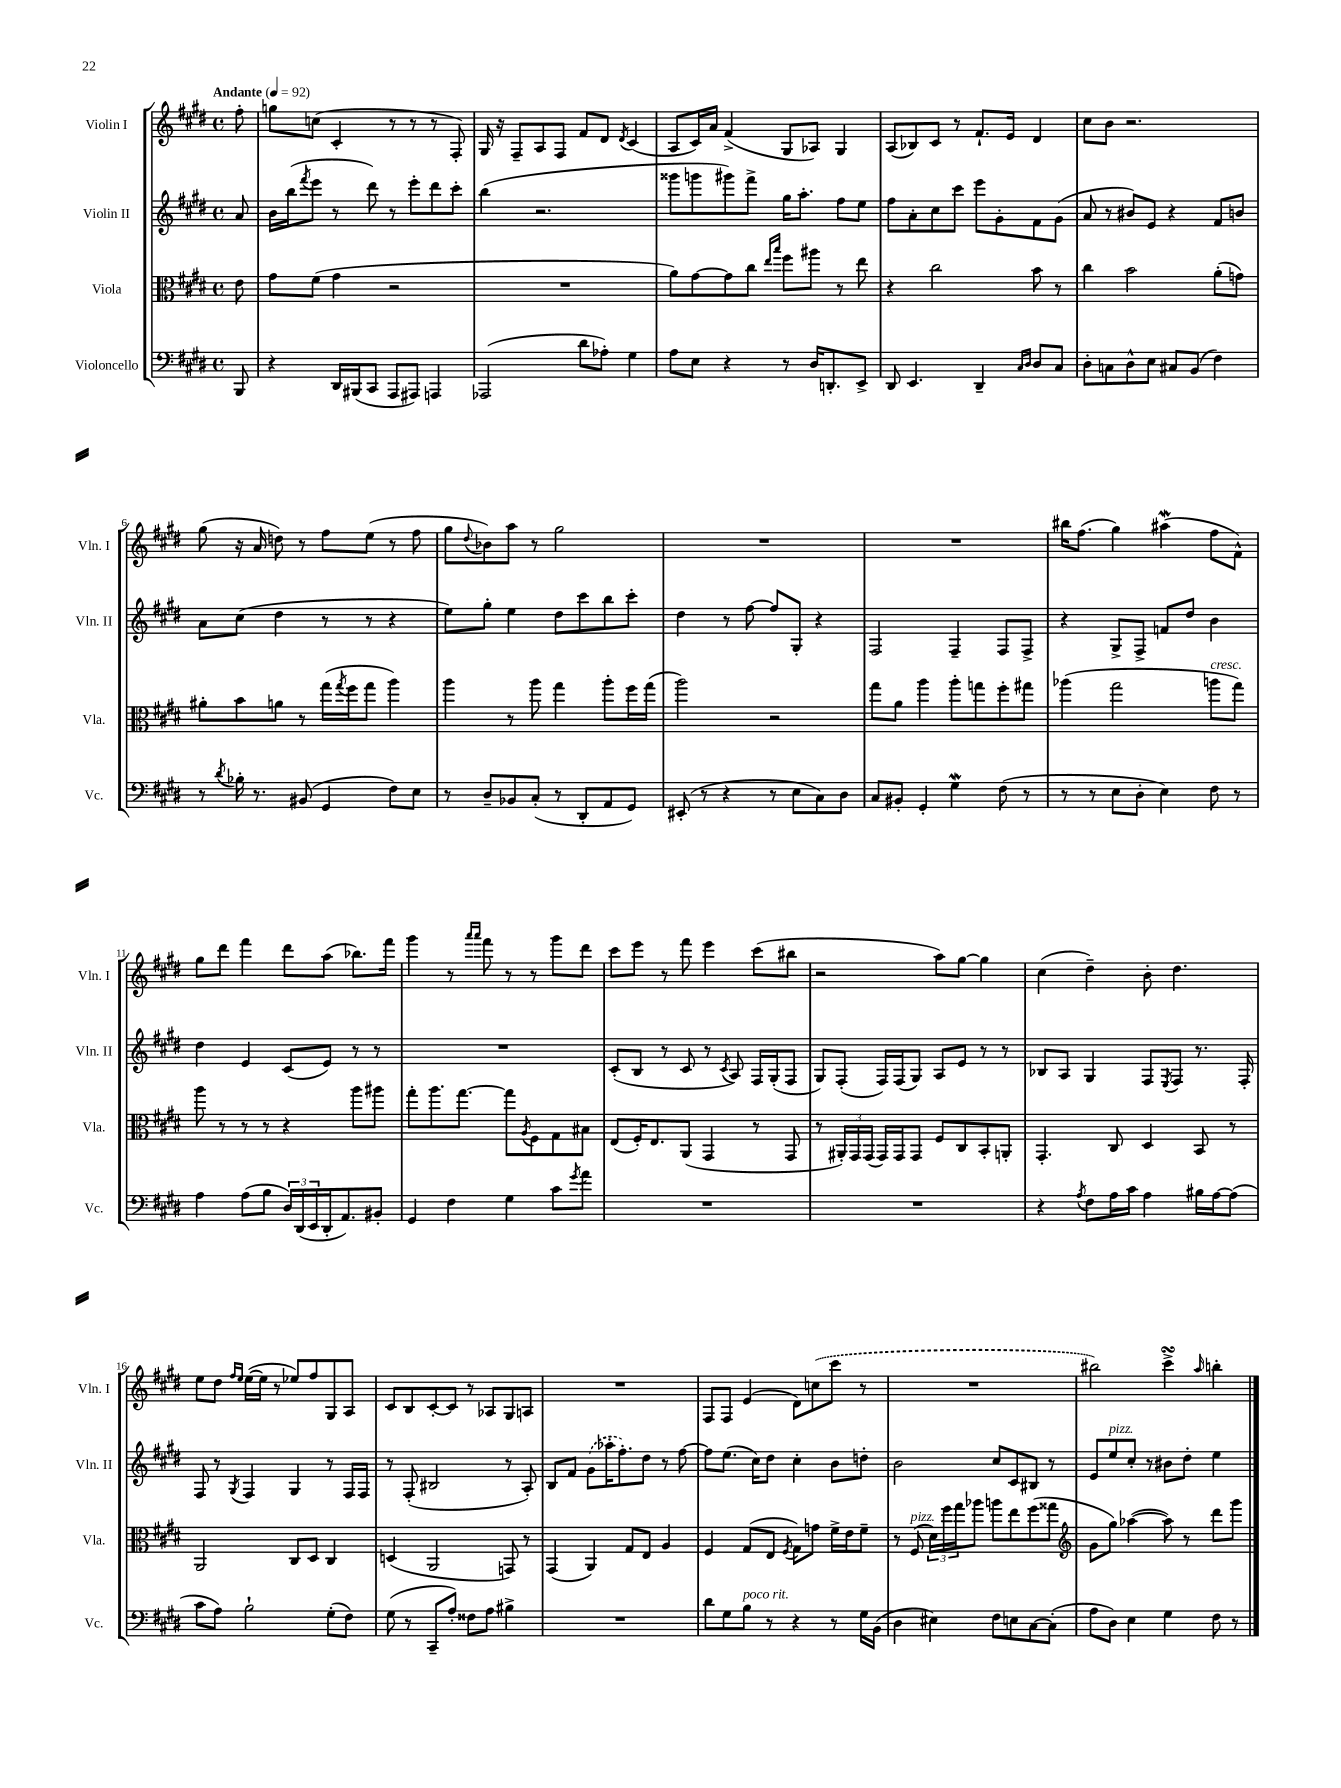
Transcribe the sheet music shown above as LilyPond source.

<<
\new StaffGroup <<
\new Staff = "s0" \with { instrumentName = "Violin I" shortInstrumentName = "Vln. I" } {
    \clef treble \key e \major \defaultTimeSignature \time 4/4 \partial 8 \tempo "Andante" 4 = 92
    fis''8-. |
    g''8 c''8( cis'4-. r8 r8 r8 fis8-.) |
    gis16 r16 fis8-- a8 fis8 fis'8 dis'8 \acciaccatura { dis'8 } cis'4( |
    a8 cis'16) a'16 fis'4->( gis8 aes8) gis4 |
    a8( bes8) cis'8 r8 fis'8.-! e'16 dis'4 |
    cis''8 b'8 r2. |
    gis''8( r16 a'16 d''8) r8 fis''8 e''8( r8 fis''8 |
    gis''8 \appoggiatura { dis''8 } bes'8) a''8 r8 gis''2 |
    R1 |
    R1 |
    bis''16 fis''8.( gis''4) ais''4\mordent( fis''8 fis'8-^) |
    gis''8 dis'''8 fis'''4 dis'''8 a''8( bes''8.) fis'''16 |
    gis'''4 r8 \grace { a'''16 a'''16 } fis'''8 r8 r8 gis'''8 dis'''8 |
    cis'''8 e'''8 r8 fis'''8 e'''4 cis'''8( bis''8 |
    r2 a''8) gis''8~ gis''4 |
    cis''4( dis''4--) b'8-. dis''4. |
    e''8 dis''8 \grace { fis''16 e''16 } e''16~( e''16 r8 ees''8) fis''8 gis8 a8 |
    cis'8 b8 cis'8~-. cis'8 r8 aes8 gis8 a8 |
    R1 |
    fis8 fis8 e'4( dis'8) \once \slurDashed c''8( cis'''8 r8 |
    R1 |
    bis''2) cis'''4->\turn \grace { a''16 } b''4-. \bar "|." |
}
\new Staff = "s1" \with { instrumentName = "Violin II" shortInstrumentName = "Vln. II" } {
    \clef treble \key e \major \defaultTimeSignature \time 4/4 \partial 8
    a'8 |
    b'16 b''16( \acciaccatura { fis'''8 } e'''8 r8 dis'''8) r8 e'''8-. dis'''8 cis'''8-. |
    b''4( r2. |
    gisis'''8 g'''8 gis'''8) fis'''8-> gis''16 a''8.-. fis''8 e''8 |
    fis''8 a'8-. cis''8 cis'''8 e'''8 gis'8-. fis'8 gis'8( |
    a'8 r8 bis'8) e'8 r4 fis'8 b'8 |
    a'8 cis''8( dis''4 r8 r8 r4 |
    e''8) gis''8-. e''4 dis''8 cis'''8 b''8 cis'''8-. |
    dis''4 r8 fis''8~ fis''8 gis8-. r4 |
    fis2 fis4-- fis8 fis8-> |
    r4 gis8-> fis8-> f'8 dis''8 b'4 |
    dis''4 e'4 cis'8( e'8) r8 r8 |
    R1 |
    cis'8-.( b8 r8 cis'8 r8 \acciaccatura { cis'8 } a8) fis16 gis16-.( fis8 |
    gis8) fis8-.( fis16) fis16( gis8) a8 e'8 r8 r8 |
    bes8 a8 gis4 fis8 \acciaccatura { e8 } fis8 r8. fis16-. |
    fis8 r8 \acciaccatura { gis8 } fis4 gis4 r8 fis16 fis16 |
    r8 fis8-.( bis2 r8 a8-.) |
    b8 fis'8 \once \slurDashed gis'8( aes''16-. fis''8.-.) dis''8 r8 fis''8~ |
    fis''8 e''8.( cis''16) dis''8 cis''4-. b'8 d''8-. |
    b'2 cis''8 cis'8 bis8 r8 |
    e'8 e''8^\markup { \italic "pizz." } cis''8-. r8 bis'8 dis''8-. e''4 \bar "|." |
}
\new Staff = "s2" \with { instrumentName = "Viola" shortInstrumentName = "Vla." } {
    \clef alto \key e \major \defaultTimeSignature \time 4/4 \partial 8
    e'8 |
    gis'8 fis'8( gis'4 r2 |
    R1 |
    a'8) gis'8~ gis'8 cis''8 \grace { e''16 b''16 } fis''8 ais''8 r8 e''8 |
    r4 cis''2 b'8 r8 |
    cis''4 b'2 a'8-.( g'8) |
    ais'8-. b'8 a'8 r8 gis''16( \acciaccatura { gis''8 } fis''16 gis''8 a''4) |
    a''4 r8 a''8 gis''4 a''8-. fis''16 gis''16( |
    a''2) r2 |
    gis''8 a'8 a''4 a''8-. g''8 fis''8-. gis''8 |
    aes''4( gis''2 a''8^\markup { \italic "cresc." } gis''8) |
    a''8 r8 r8 r8 r4 a''8 ais''8 |
    gis''8-. a''8. gis''8.~ gis''8 \acciaccatura { a8 } fis8 gis8 bis8 |
    e8( fis16-.) e8. a,8( gis,4 r8 gis,8 |
    r8 \tuplet 3/2 { ais,16-.) gis,16 gis,16( } gis,16) gis,16 gis,8 fis8 cis8 b,8-. a,8-. |
    gis,4.-. cis8 dis4 b,8 r8 |
    a,2 cis8 dis8 cis4 |
    d4( a,2 g,8) r8 |
    gis,4( a,4) gis8 e8 a4 |
    fis4 gis8( e8 \acciaccatura { fis8 } gis8) g'8 fis'16-> e'16 fis'8-- |
    r8 fis8^\markup { \italic "pizz." }( \tuplet 3/2 { dis'16) fis''16 gis''16 } aes''8 a''8 e''8 fis''8( gisis''8 |
    \clef treble gis'8 gis''8) aes''4~( aes''8) r8 dis'''8 gis'''8 \bar "|." |
}
\new Staff = "s3" \with { instrumentName = "Violoncello" shortInstrumentName = "Vc." } {
    \clef bass \key e \major \defaultTimeSignature \time 4/4 \partial 8
    b,,8 |
    r4 dis,16 bis,,16( cis,8 a,,8 ais,,8) a,,4 |
    aes,,2( dis'8 aes8-.) gis4 |
    a8 e8 r4 r8 dis16 d,8.-. e,8-> |
    dis,8 e,4. dis,4-- \grace { cis16 dis16 } dis8 cis8 |
    dis8-. c8 dis8-^ e8 cis8 b,8( fis4) |
    r8 \acciaccatura { dis'8 } bes16-. r8. bis,8( gis,4 fis8) e8 |
    r8 dis8-- bes,8 cis8-.( r8 dis,8-. a,8 gis,8) |
    eis,8-.( r8 r4 r8 e8 cis8) dis8 |
    cis8 bis,8-. gis,4-. gis4\mordent fis8( r8 |
    r8 r8 e8 dis8-. e4) fis8 r8 |
    a4 a8( b8 \tuplet 3/2 { dis16) dis,16( e,16 } dis,16-. a,8.) bis,8-. |
    gis,4 fis4 gis4 cis'8 \acciaccatura { gis'8 } a'8 |
    R1 |
    R1 |
    r4 \acciaccatura { a8 } fis8 a16 cis'16 a4 bis16 a16~ a8( |
    cis'8 a8) b2-! gis8-.( fis8) |
    gis8( r8 cis,8-- a8-.) fisis8 a8 bis4-> |
    R1 |
    dis'8 gis8 b8^\markup { \italic "poco rit." } r8 r4 r8 gis16 b,16( |
    dis4 eis4) fis8 e8 cis8~ cis8-.( |
    a8 dis8) e4 gis4 fis8 r8 \bar "|." |
}
>>
>>
